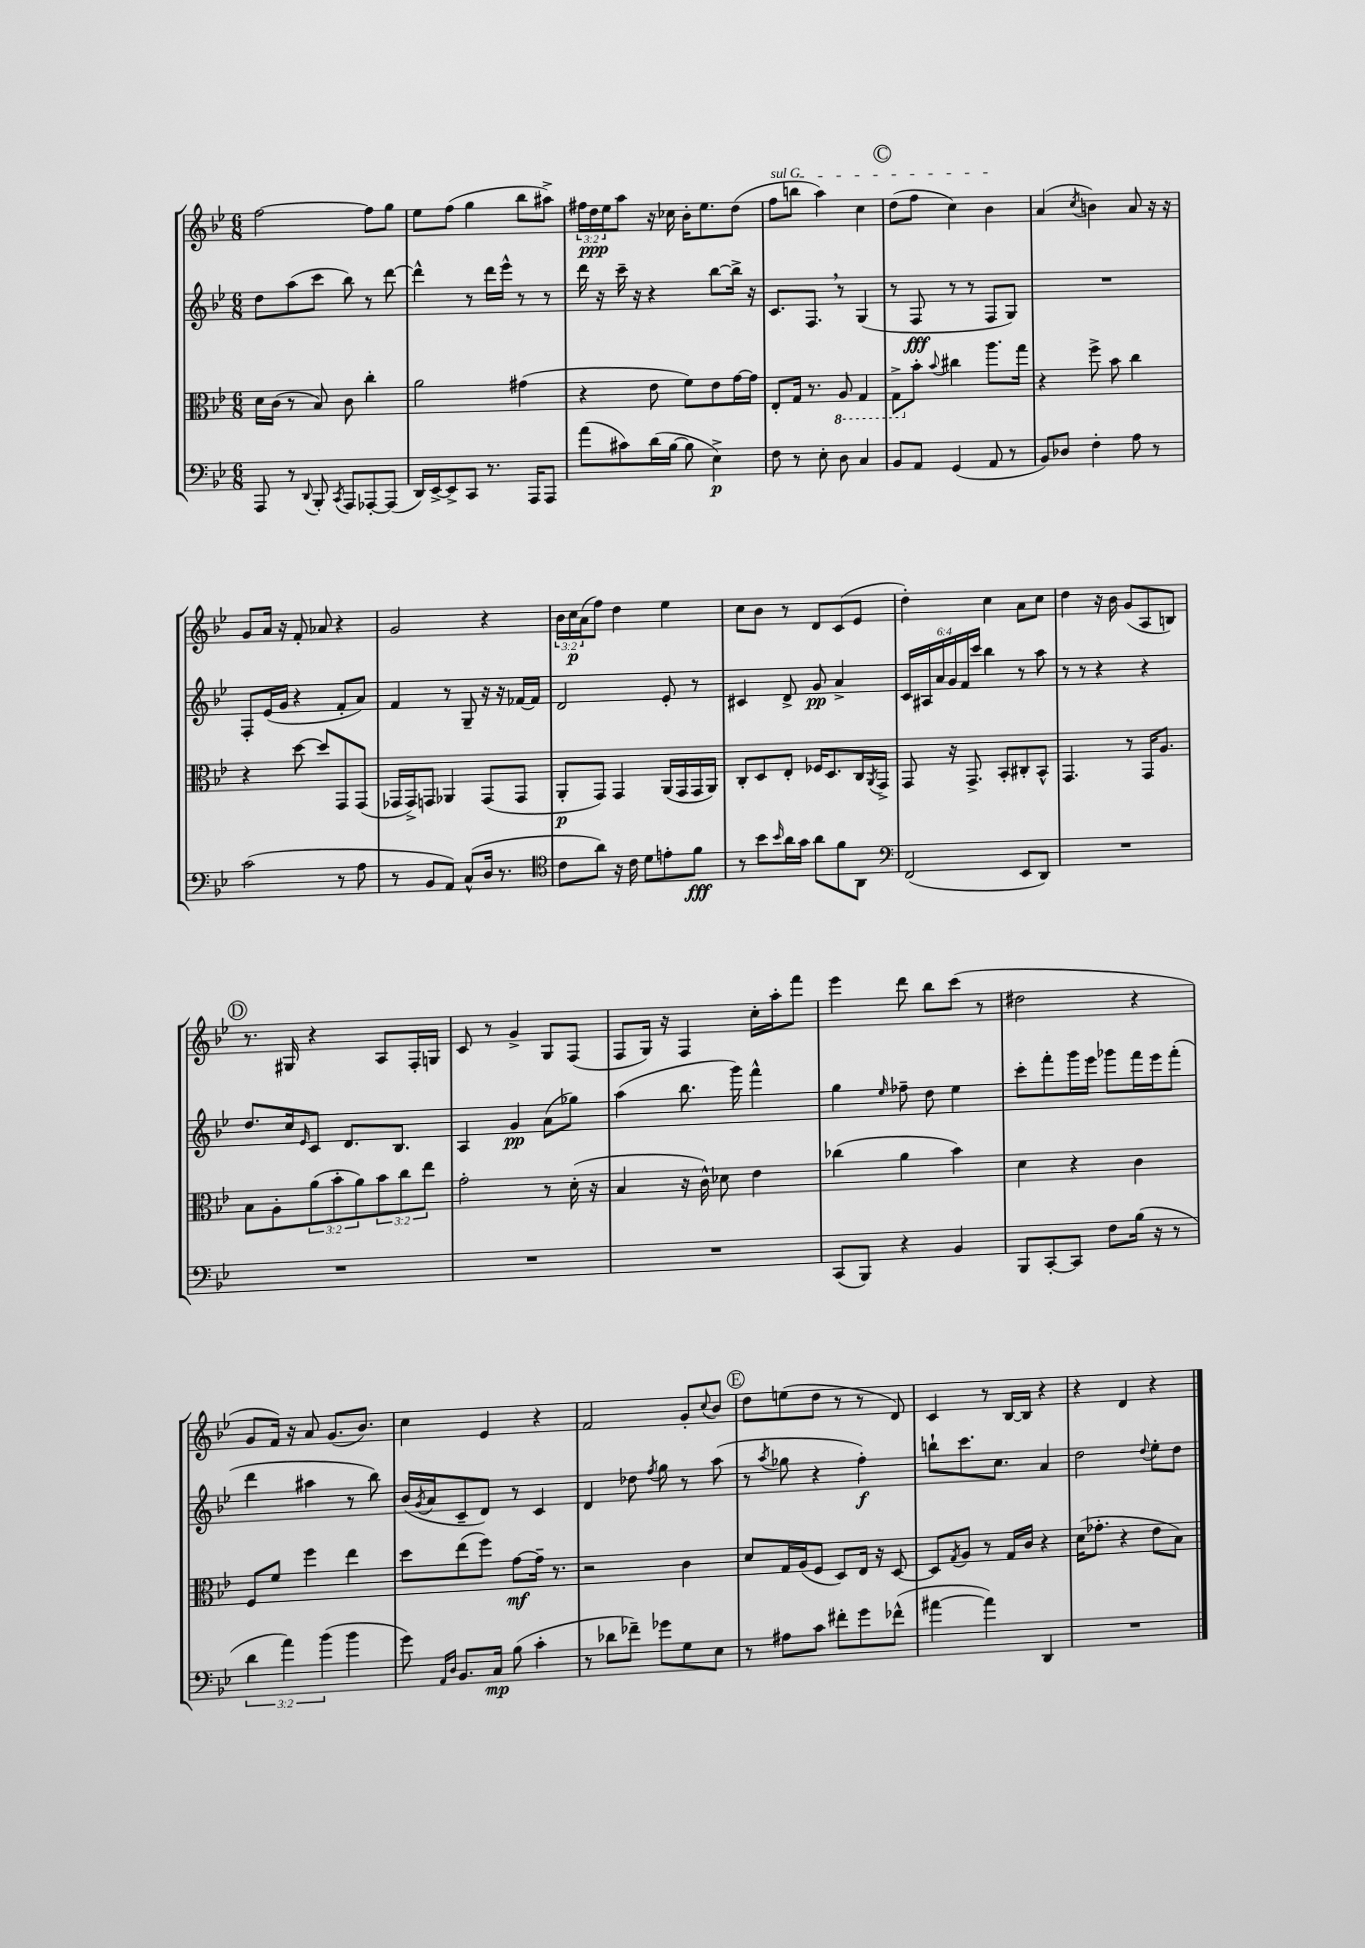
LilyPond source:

<<
\new StaffGroup <<
\new Staff = "s0" {
    \clef treble \key bes \major \numericTimeSignature \time 6/8 \override Staff.TupletNumber.text = #tuplet-number::calc-fraction-text
    f''2~ f''8 g''8 |
    ees''8 f''8( g''4 bes''8 ais''8->) |
    \tuplet 3/2 { fis''16 d''16\ppp ees''16 } a''8 r16 ces''16 bes'16-. ees''8. d''8( |
    \once \override TextSpanner.bound-details.left.text = \markup { \italic "sul G" } f''8\startTextSpan b''8 a''4) c''4 |
    \mark \markup { \circle "C" } d''8( f''8 c''4) bes'4\stopTextSpan |
    a'4( \acciaccatura { c''8 } b'4) a'8 r16 r16 |
    g'8 a'16 r16 f'8-. aes'8 r4 |
    g'2 r4 |
    \tuplet 3/2 { bes'16 c''16\p a'16( } f''8) d''4 ees''4 |
    c''8 bes'8 r8 d'8 c'8( ees'8 |
    d''4-.) c''4 a'8 c''8 |
    d''4 r16 bes'16 g'8( a8 b8) |
    \mark \markup { \circle "D" } r8. gis16 r4 a8 f16-. g16 |
    c'8 r8 g'4-> g8 f8( |
    f8 g16) r16 f4 c''16-. a''16-. f'''8 |
    ees'''4 d'''8 bes''8 c'''8( r8 |
    dis''2 r4 |
    g'8 f'16) r16 a'8 g'8.( bes'8.) |
    c''4 ees'4 r4 |
    f'2 g'8-. \appoggiatura { c''8 } bes'8 |
    \mark \markup { \circle "E" } d''8 e''8( d''8 r8 r8 d'8) |
    c'4 r8 bes16~ bes16 r4 |
    r4 d'4 r4 \bar "|." |
}
\new Staff = "s1" {
    \clef treble \key bes \major \numericTimeSignature \time 6/8 \override Staff.TupletNumber.text = #tuplet-number::calc-fraction-text
    d''8 a''8( c'''8 bes''8) r8 d'''8~ |
    d'''4-^ r8 d'''16 ees'''16-^ r8 r8 |
    d'''16 r16 c'''16-- r16 r4 bes''8~ bes''16-> r16 |
    c'8. f8. \breathe r8 g4( |
    \mark \markup { \circle "C" } r8 f8\fff r8 r8 f8 g8) |
    R2. |
    f8-. ees'16( g'16 r4 f'8-. a'8) |
    f'4 r8 g8-- r16 r16 fes'16~ fes'16 |
    d'2 ees'8-. r8 |
    cis'4 d'8-> g'8\pp a'4-> |
    \tuplet 6/4 { c'16 ais16 a'16 g'16 f'16 c'''16 } bes''4 r8 a''8 |
    r8 r8 r4 r4 |
    \mark \markup { \circle "D" } d''8. c''16 \grace { ees'16 } c'8 d'8. bes8. |
    a4 g'4\pp a'8( ges''8) |
    a''4( bes''8. g'''16) f'''4-^ |
    g''4 \grace { ees''16 } fes''8-- d''8 ees''4 |
    c'''8-. f'''8-. g'''16 ees'''16 ges'''8 f'''16 ees'''16 f'''8-.( |
    d'''4 ais''4 r8 bes''8) |
    bes'16( \acciaccatura { g'8 } a'16 c'8-- d'8) r8 c'4 |
    d'4 des''8 \acciaccatura { f''8 } g''8 r8 a''8( |
    \mark \markup { \circle "E" } r8 \acciaccatura { a''8 } ges''8 r4 f''4-.\f) |
    b''8-! c'''8. c''8. a'4 |
    d''2 \appoggiatura { d''8 } ees''8-. d''8 \bar "|." |
}
\new Staff = "s2" {
    \clef alto \key bes \major \numericTimeSignature \time 6/8 \override Staff.TupletNumber.text = #tuplet-number::calc-fraction-text
    d'16 c'16( r8 bes8) c'8 c''4-. |
    a'2 gis'4( |
    r4 ees'8 f'8) ees'8 g'16~ g'16 |
    ees8-. g16 r8. \ottava #-1 a,8 g,4 |
    \mark \markup { \circle "C" } g,8-> \ottava #0 bes'8-. \appoggiatura { bes'8 } cis''4 a''8. g''16 |
    r4 f''8-> bes'8 c''4 |
    r4 d''8~ d''8 g,8 g,8( |
    ges,16 ges,16->) g,8 aes,4 g,8( g,8 |
    a,8-.\p g,8) g,4 a,16( g,16 g,16 a,16) |
    c8-. d8 ees8-. fes16 d8. c16 \acciaccatura { a,8 } g,16-> |
    g,8 r16 g,8.-> bes,8-. cis8-. bes,8-^ |
    g,4. r8 g,16 a8. |
    \mark \markup { \circle "D" } bes8 a8-. \tuplet 3/2 { a'8( bes'8-. a'8) } \tuplet 3/2 { bes'8 c''8 ees''8 } |
    g'2-. r8 d'16-.( r16 |
    bes4 r16 c'16-^) des'8 ees'4 |
    ces''4( a'4 bes'4) |
    d'4 r4 c'4 |
    f8 f'8 f''4 ees''4 |
    d''8 ees''8( f''8) g'8~\mf g'16-- r8. |
    r2 c'4 |
    \mark \markup { \circle "E" } d'8 g16 a16( f8 d8) ees16 r16 d8~ |
    d8 \acciaccatura { g8 } a8 r8 g16 c'16 r4 |
    d'16( ges'8.-. r4 ees'8 bes8) \bar "|." |
}
\new Staff = "s3" {
    \clef bass \key bes \major \numericTimeSignature \time 6/8 \override Staff.TupletNumber.text = #tuplet-number::calc-fraction-text
    a,,8 r8 \appoggiatura { d,8 } bes,,8-. \acciaccatura { c,8 } a,,8 aes,,8~-. aes,,8( |
    d,16) ees,16~-> ees,8-> c,8 r8. a,,16 a,,8 |
    a'8( cis'8) d'16( bes16~ bes8 ees4->\p) |
    f8 r8 ees8-. d8 c4 |
    \mark \markup { \circle "C" } bes,8 a,8 g,4( a,8 r8 |
    bes,8) des8 f4-. a8 r8 |
    c'2( r8 a8 |
    r8 bes,8 a,8) c8-^( d16 r8. |
    \clef tenor c'8 a'8) r16 c'16 d'8 e'8-. f'8\fff |
    r8 bes'8 \grace { bes'16 } a'16 g'16 a'8 f'8 a,8 |
    \clef bass f,2( ees,8 d,8) |
    R2. |
    \mark \markup { \circle "D" } R2. |
    R2. |
    R2. |
    c,8( bes,,8) r4 bes,4 |
    bes,,8 c,8~-. c,8 f8 bes16( r16 r8 |
    \tuplet 3/2 { d'4 a'4) bes'4( } bes'4 |
    g'8) \grace { a,16 d16 } bes,8. c16\mp bes8( c'4-. |
    r8 des'8 fes'8--) ges'8 g8 ees8 |
    \mark \markup { \circle "E" } r8 ais8 c'8 fis'8-. g'8 fes'8-^( |
    ais'4~ ais'4) d,4 |
    R2. \bar "|." |
}
>>
>>
\layout { \context { \Score \remove "Bar_number_engraver" } }
